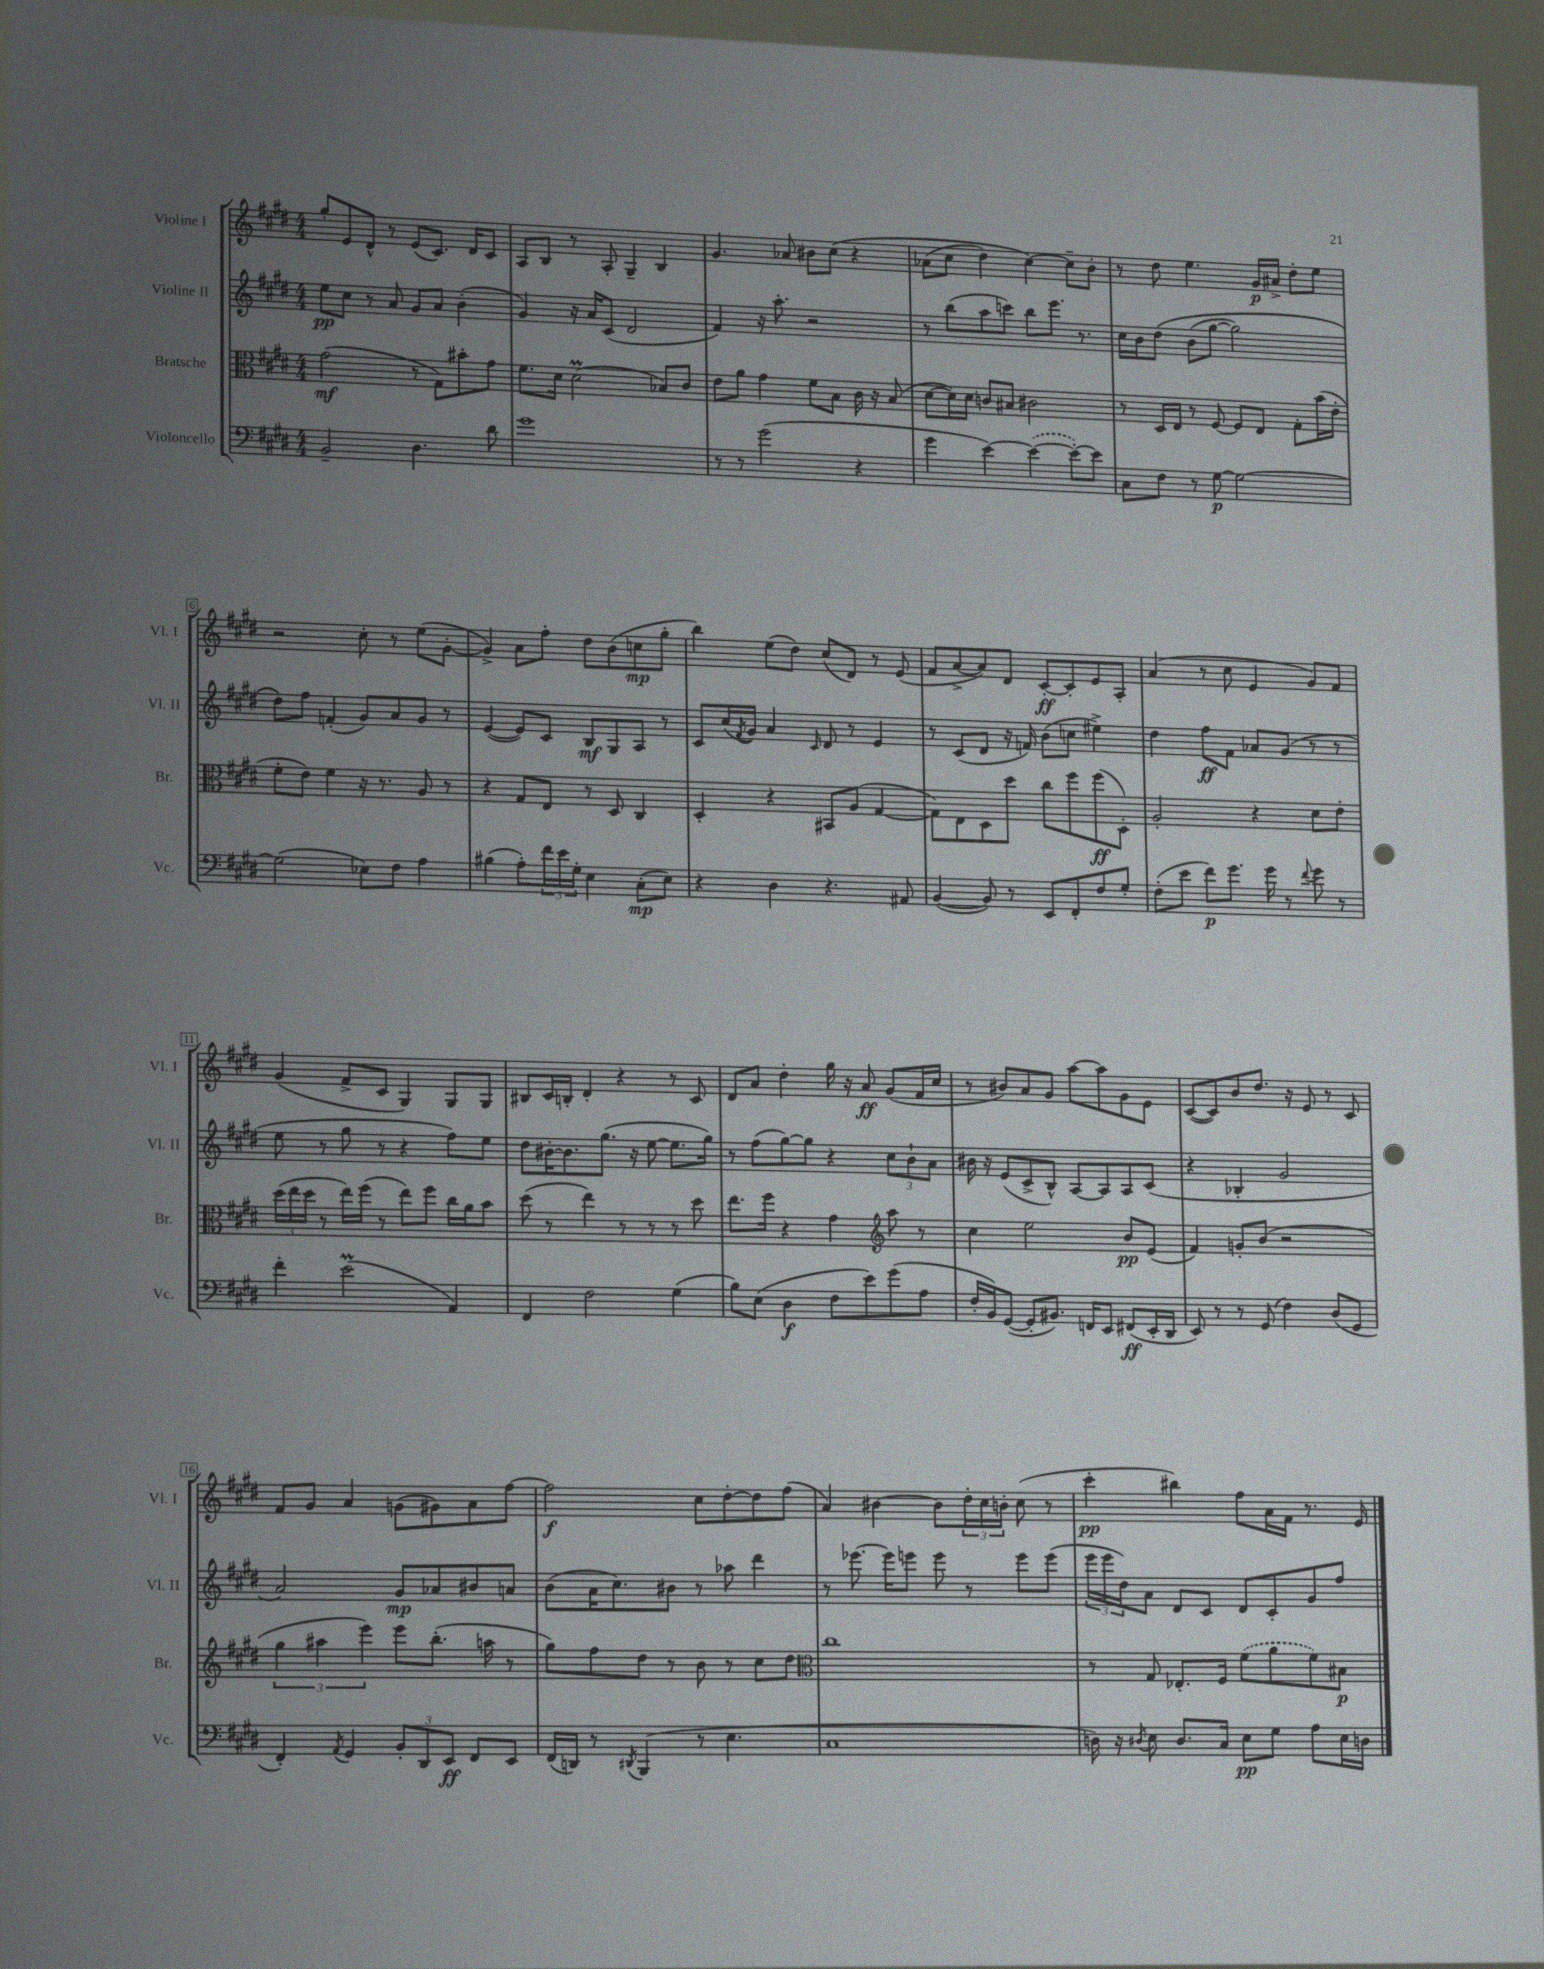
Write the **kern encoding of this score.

**kern	**dynam	**kern	**dynam	**kern	**dynam	**kern	**dynam
*part4	*part4	*part3	*part3	*part2	*part2	*part1	*part1
*staff4	*staff4	*staff3	*staff3	*staff2	*staff2	*staff1	*staff1
*I"Violoncello	*	*I"Bratsche	*	*I"Violine II	*	*I"Violine I	*
*I'Vc.	*	*I'Br.	*	*I'Vl. II	*	*I'Vl. I	*
*clefF4	*	*clefC3	*	*clefG2	*	*clefG2	*
*k[f#c#g#d#]	*	*k[f#c#g#d#]	*	*k[f#c#g#d#]	*	*k[f#c#g#d#]	*
*M4/4	*	*M4/4	*	*M4/4	*	*M4/4	*
=1	=1	=1	=1	=1	=1	=1	=1
2BB~/	.	(2g#\	mf	8ee\L	pp	8gg#'/L	.
.	.	.	.	8cc#\J	.	8e/	.
.	.	.	.	8r	.	8d#^^/J	.
.	.	.	.	8a/	.	8r	.
4.D#\	.	8r	.	8g#/L	.	(8e/L	.
.	.	8G#\L)	.	8a/J	.	8.c#/J)	.
.	.	8b#X'\	.	(4b'\	.	.	.
.	.	.	.	.	.	16d#/KL	.
8d#\	.	8g#\J	.	.	.	8c#/J	.
=2	=2	=2	=2	=2	=2	=2	=2
1g#	.	8.f#\L	.	4g#/)	.	8A/L	.
.	.	.	.	.	.	8B/J	.
.	.	16d#\Jk	.	.	.	.	.
.	.	(2d#m\	.	16r	.	8r	.
.	.	.	.	16a/KL	.	.	.
.	.	.	.	(8c#/J	.	8A'/	.
.	.	.	.	2d#/	.	4G#~/	.
.	.	8B-X/L)	.	.	.	4B/	.
.	.	8c#/J	.	.	.	.	.
=3	=3	=3	=3	=3	=3	=3	=3
8r	.	8e\L	.	4f#/)	.	4.g#/	.
8r	.	8a\J	.	.	.	.	.
(2g#\	.	4g#\	.	16r	.	.	.
.	.	.	.	8.aa'\	.	.	.
.	.	.	.	.	.	8a-X/	.
.	.	8f#\L	.	2r	.	8b#X\L	.
.	.	8B\J	.	.	.	(8cc#\J	.
4r	.	16c#\	.	.	.	4r	.
.	.	16r	.	.	.	.	.
.	.	(8B/	.	.	.	.	.
=4	=4	=4	=4	=4	=4	=4	=4
4g#\	.	[8d#\L	.	8r	.	(8a-X\L	.
.	.	16d#\L])	.	(8bb\L	.	8cc#\J	.
.	.	16d#\JJ	.	.	.	.	.
[4e\)	.	8cn/L	.	8aa\	.	4dd#\)	.
.	.	8B#X/J	.	8cccn\J)	.	.	.
(4e\_	.	2c#X\	.	8bb\L	.	[4cc#\)	.
.	.	.	.	8.eee\J	.	.	.
8e'\L_)	.	.	.	.	.	8cc#~\L]	.
.	.	.	.	8.r	.	.	.
8e\J]	.	.	.	.	.	8b'\J	.
=5	=5	=5	=5	=5	=5	=5	=5
8C#\L	.	8r	.	16cc#\LL	.	8r	.
.	.	.	.	16b\J	.	.	.
8F#\J	.	16D#/LL	.	(8dd#\J	.	8dd#\	.
.	.	16E/JJ	.	.	.	.	.
8r	.	8r	.	(8b\L	.	4.ee\	.
[8G#\	p	[8F#/	.	[8gg#\J	.	.	.
2G#\_	.	8F#/L]	.	2gg#\])	.	.	.
.	.	8E/J	.	.	.	16g#/LL	p
.	.	.	.	.	.	16a#X^/JJ	.
.	.	8G#'\L	.	.	.	8dd#'\L	.
.	.	(16b\L	.	.	.	8ee\J	.
.	.	16e'\JJ	.	.	.	.	.
!!LO:LB:g=z
=6	=6	=6	=6	=6	=6	=6	=6
(2G#\]	.	8f#'\L	.	8dd#\L)	.	2r	.
.	.	8e\J)	.	8ff#\J	.	.	.
.	.	4f#\	.	(4fn'/	.	.	.
8E-X\L)	.	16r	.	8g#/L)	.	8cc#'\	.
.	.	8.r	.	.	.	.	.
8F#\J	.	.	.	8a/	.	8r	.
4A\	.	8A/	.	8g#/J	.	(8ee\L	.
.	.	8r	.	8r	.	[8g#'\J	.
=7	=7	=7	=7	=7	=7	=7	=7
(4B#X\	.	4r	.	([4e/	.	4g#^/])	.
8A'\L)	.	8G#/L	.	8e/L])	.	8a\L	.
24f#\L	.	8E/J	.	8c#/J	.	8ff#'\J	.
24e\	.	.	.	.	.	.	.
24G#'\JJ	.	.	.	.	.	.	.
4E\	.	8r	.	8B/L	mf	8dd#\L	.
.	.	8D#/	.	8G#/	.	(8b\	.
(8C#'\L	mp	4C#/	.	8A/J	.	8ccn\	mp
8E\J)	.	.	.	8r	.	8gg#'\J	.
=8	=8	=8	=8	=8	=8	=8	=8
4r	.	4D#'/	.	8c#/L	.	4bb\)	.
.	.	.	.	(16cc#/L	.	.	.
.	.	.	.	8qf#/	.	.	.
.	.	.	.	16g#/JJ)	.	.	.
4D#\	.	4r	.	4a/	.	(8ee\L	.
.	.	.	.	.	.	8dd#\J)	.
.	.	.	.	16qqc#/	.	.	.
4.r	.	8BB#X/L	.	8d#/	.	(8cc#/L	.
.	.	(8A/J	.	8r	.	8d#/J)	.
.	.	[4G#/	.	4e/	.	8r	.
8AA#X/	.	.	.	.	.	(8e/	.
=9	=9	=9	=9	=9	=9	=9	=9
([4BB/	.	8G#\L])	.	8r	.	8f#/L	.
.	.	8E\	.	(8c#/L	.	[8a^/	.
8BB/])	.	8D#\	.	8d#/J	.	8a/])	.
8r	.	8dd#\J	.	16r	.	8d#/J	.
.	.	.	.	16fn/)	.	.	.
8EE/L	.	8cc#\L	.	(8b\L	.	[8c#'/L	ff
8FF#'/	.	8ff#\	.	8ccn\J	.	8c#'/]	.
8F#/	.	(8ff#\	ff	4ee#X^\)	.	8e/	.
8G#'/J	.	8D#'\J)	.	.	.	8A'/J	.
=10	=10	=10	=10	=10	=10	=10	=10
(8F#'\L	.	2A'/	.	4dd#\	.	(4a/	.
8e\J	.	.	.	.	.	.	.
8f#\L)	p	.	.	8ff#\L	ff	8r	.
8.g#\J	.	.	.	8f#\J	.	8cc#\	.
.	.	4r	.	8a-X/L	.	4e/	.
16g#\	.	.	.	.	.	.	.
8r	.	.	.	(8g#/J	.	.	.
8qqf#/	.	.	.	.	.	.	.
8g#\	.	8d#\L	.	8r	.	8g#/L)	.
8r	.	8e'\J	.	8r	.	8f#/J	.
!!LO:LB:g=z
=11	=11	=11	=11	=11	=11	=11	=11
4f#'\	.	(24dd#\LL	.	8ee\	.	(4g#/	.
.	.	24ee\	.	.	.	.	.
.	.	24dd#\JJ	.	.	.	.	.
.	.	8r	.	8r	.	.	.
(2eM\	.	16ee\LL)	.	8gg#\	.	8f#^/L	.
.	.	(16ff#\JJ	.	.	.	.	.
.	.	8r	.	8r	.	8c#/J	.
.	.	8ee\L)	.	4r	.	4G#/)	.
.	.	8ff#\J	.	.	.	.	.
4AA/)	.	16cc#\LL	.	8ff#\L)	.	8G#/L	.
.	.	16a\J	.	.	.	.	.
.	.	8b\J	.	8ee\J	.	8G#/J	.
=12	=12	=12	=12	=12	=12	=12	=12
4FF#/	.	(8dd#\	.	8dd#\L	.	8B#X/L	.
.	.	8r	.	[16b#X'\K	.	16c#/L	.
.	.	.	.	8.b#\]	.	16Bn'/JJ	.
2F#\	.	4ee\)	.	.	.	4d#'/	.
.	.	.	.	(8.gg#\J	.	.	.
.	.	8r	.	.	.	4r	.
.	.	.	.	16r	.	.	.
.	.	8r	.	[8ee\	.	.	.
(4G#\	.	8r	.	8.ee\L]	.	8r	.
.	.	8dd#\	.	.	.	8c#/	.
.	.	.	.	16gg#\Jk)	.	.	.
=13	=13	=13	=13	=13	=13	=13	=13
8B\L)	.	8.ee\L	.	8r	.	8d#/L	.
(8E\J	.	.	.	(8ff#\L	.	8a/J	.
.	.	16ff#\Jk	.	.	.	.	.
4D#\	f	4r	.	[8gg#\)	.	4dd#'\	.
.	.	.	.	8gg#\J]	.	.	.
8F#\L	.	4g#\	.	4r	.	16gg#\	.
.	.	.	.	.	.	16r	.
8e\)	.	.	.	.	.	8a/	ff
*	*	*clefG2	*	*	*	*	*
(8g#\	.	8aa\	.	12cc#\L	.	(8g#/L	.
.	.	.	.	12b`\	.	.	.
8A\J	.	8r	.	.	.	16f#/L	.
.	.	.	.	12a\J	.	.	.
.	.	.	.	.	.	16cc#/JJ	.
=14	=14	=14	=14	=14	=14	=14	=14
16F#'/LL	.	4cc#\	.	16b#X\	.	8r	.
16BB/J)	.	.	.	16r	.	.	.
([8GG#/J	.	.	.	(8e/L	.	8b#X/L)	.
8GG#'/L]	.	2ee\	.	8c#^/	.	8a/	.
8.BB#X/J)	.	.	.	8B^^/J)	.	8g#/J	.
.	.	.	.	[8A/L	.	[8aa\L	.
16FFn/KL	.	.	.	.	.	.	.
8EE/J	.	.	.	8A/]	.	8aa\]	.
(8FF#X/L	ff	8b/L	pp	8A/	.	8g#\	.
16EE'/L	.	(8e/J	.	(8c#/J	.	8e\J	.
16DD#/JJ	.	.	.	.	.	.	.
=15	=15	=15	=15	=15	=15	=15	=15
8EE/)	.	4f#/)	.	4r	.	([8c#/L	.
8r	.	.	.	.	.	8c#/])	.
8r	.	8gn'/L	.	4B-X'/	.	8b/	.
(8GG#/	.	(8b/J	.	.	.	8.dd#/J	.
4F#\)	.	2r	.	2g#/	.	.	.
.	.	.	.	.	.	16r	.
.	.	.	.	.	.	8e/	.
(8D#/L	.	.	.	.	.	8r	.
8GG#/J	.	.	.	.	.	8c#/	.
!!LO:LB:g=z
=16	=16	=16	=16	=16	=16	=16	=16
4FF#'/)	.	6gg#\	.	2a/)	.	8f#/L	.
.	.	.	.	.	.	8g#/J	.
.	.	6aa#X\	.	.	.	.	.
8qAA/	.	.	.	.	.	.	.
4GG#/	.	.	.	.	.	4a/	.
.	.	6eee\)	.	.	.	.	.
12BB'/L	.	8eee\L	.	8g#/L	mp	(8gn\L	.
12DD#/	.	.	.	.	.	.	.
.	.	(8.bb'\J	.	8a-X/	.	8g#X\)	.
12EE/J	ff	.	.	.	.	.	.
8FF#/L	.	.	.	8b#X/	.	8a\	.
.	.	16aan\	.	.	.	.	.
8EE/J	.	8r	.	8an/J	.	[8ff#\J	.
=17	=17	=17	=17	=17	=17	=17	=17
(16FF#/LL	.	8gg#\L)	.	(8b\L	.	2ff#\]	f
16DDn/JJ)	.	.	.	.	.	.	.
8r	.	8ff#\	.	16a\K	.	.	.
.	.	.	.	8.cc#\)	.	.	.
8qDD#X/	.	.	.	.	.	.	.
(4BBB/	.	8dd#\J	.	.	.	.	.
.	.	8r	.	8b#X\J	.	.	.
8r	.	8b\	.	8r	.	8cc#\L	.
4.E\	.	8r	.	8aa-X\	.	[8dd#'\	.
.	.	8cc#\L	.	4ddd#\	.	8dd#\]	.
.	.	8dd#\J	.	.	.	(8ff#\J	.
=18	=18	=18	=18	=18	=18	=18	=18
*	*	*clefC3	*	*	*	*	*
1C#	.	1cc#	.	8r	.	4a/)	.
.	.	.	.	[8.eee-X\	.	.	.
.	.	.	.	.	.	[4b#X\	.
.	.	.	.	16eee-\KL]	.	.	.
.	.	.	.	8eeen\J	.	.	.
.	.	.	.	8eee\	.	8b#\L]	.
.	.	.	.	8r	.	24dd#'\L	.
.	.	.	.	.	.	24cc#\	.
.	.	.	.	.	.	24bn'\JJ	.
.	.	.	.	8eee\L	.	(8cc#\	.
.	.	.	.	(8eee\J	.	8r	.
=19	=19	=19	=19	=19	=19	=19	=19
16Dn\)	.	8r	.	24eee\LL	.	4ccc#'\	pp
.	.	.	.	24eee\	.	.	.
16r	.	.	.	.	.	.	.
.	.	.	.	24dd#\J)	.	.	.
8qD#X/	.	.	.	.	.	.	.
8E\	.	8G#/	.	8a\J	.	.	.
8.D#/L	.	8.E-X'/L	.	8d#/L	.	4bb#X\)	.
.	.	.	.	8c#/J	.	.	.
16C#/Jk	.	16F#/Jk	.	.	.	.	.
8E\L	pp	(8f#\L	.	8d#/L	.	8ff#\L	.
8G#\J	.	8a\	.	8c#'/	.	16a\L	.
.	.	.	.	.	.	16f#\JJ	.
8A\L	.	8f#\)	.	8g#/	.	8.r	.
16E\L	.	8B#X\J	p	8ff#/J	.	.	.
16Dn\JJ	.	.	.	.	.	16e/	.
==	==	==	==	==	==	==	==
*-	*-	*-	*-	*-	*-	*-	*-
